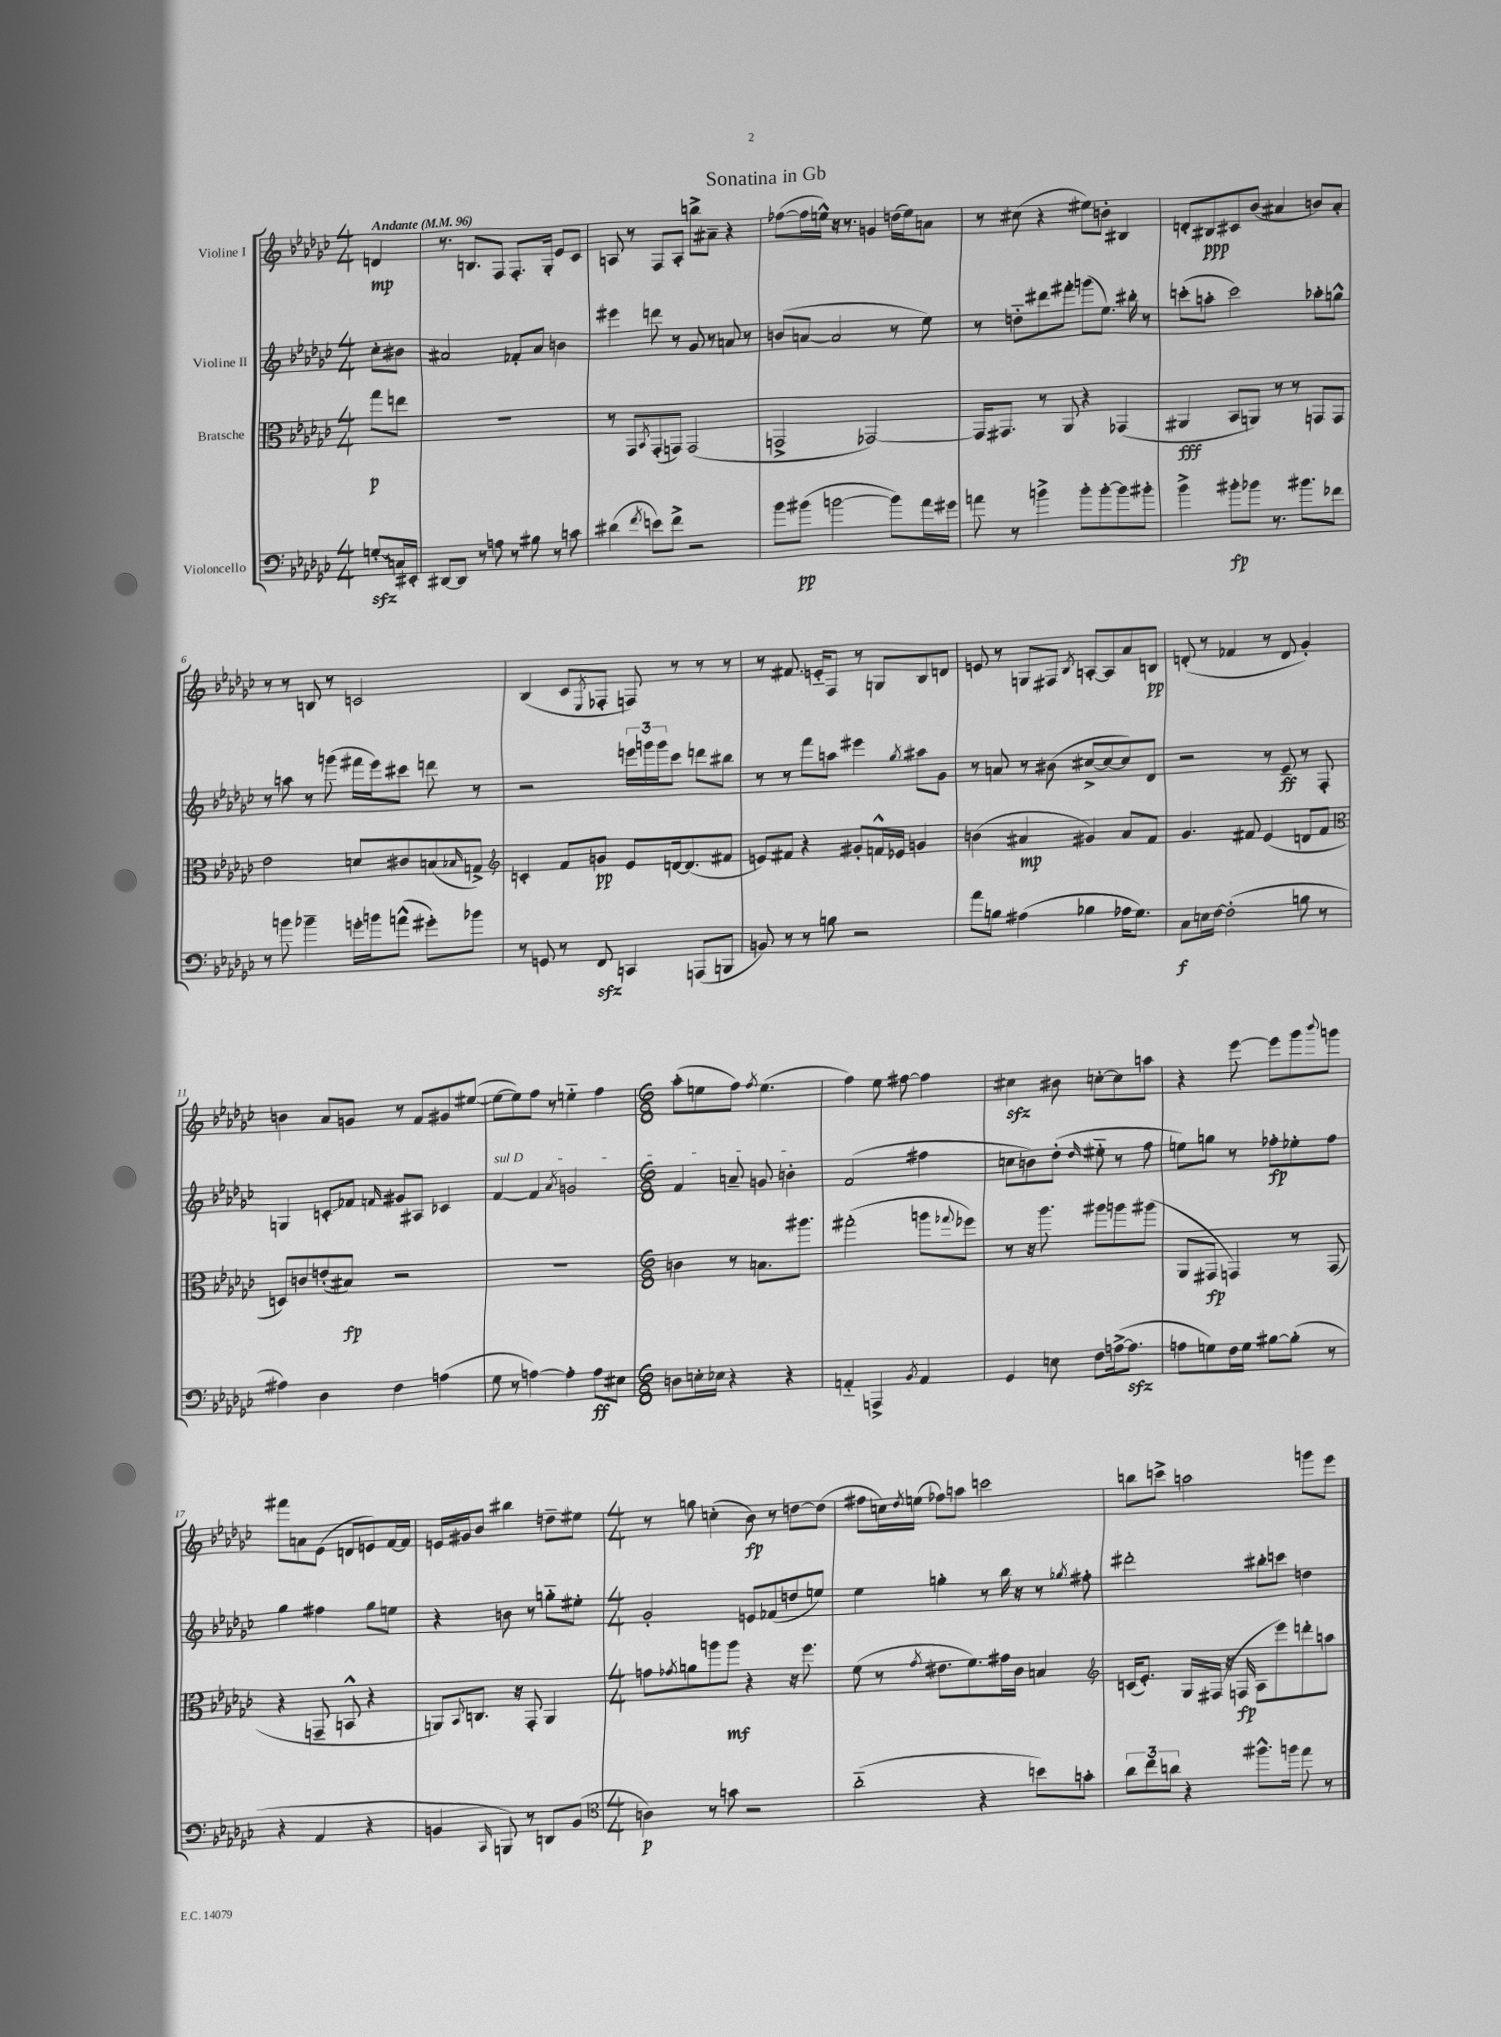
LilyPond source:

\header { title = "Sonatina in Gb" }
<<
\new StaffGroup <<
\new Staff = "s0" \with { instrumentName = "Violine I" } {
    \clef treble \key ges \major \numericTimeSignature \time 4/4 \partial 4 \tempo "Andante" 4 = 96
    d'4\mp |
    r8. b8. f8 f8.-. ges16-. ees'8 ces'8 |
    a8 r8 f8 a8-. b''8-> ais'8-- r4 |
    fes''8~( fes''16 e''16-^) r16 r8. g'4 d''16( e''16) a'8 |
    r8 cis''8( r4 eis''8\glissando) b'8-. bis4 |
    d'8-. bis8\ppp cis'8 bes'8( ais'4 b'8) ais'8-. |
    r8 r8 b8 r8 c'2 |
    bes4( ces'8 \acciaccatura { ees8 } fes8-. f8) r8 r8 r8 |
    r8 fis'8. e'16-_ f8 r8 g8 bes8 d'8 |
    e'8 r8 g8 fis8 \acciaccatura { bes8 } a8~-. a8 aes'8 b8\pp |
    d'8-.( r8 fes'4 r8 d'8 ges'4-.) |
    b'4 aes'8 g'8 r8 f'8 gis'8 eis''8~( |
    eis''8~ eis''8) f''8 r8 e''4-_ f''4 |
    \numericTimeSignature \time 6/8 aes''8-.( e''8 f''8) \acciaccatura { f''8 } e''4.( |
    f''4) ees''8 fis''8~ fis''4 |
    cis''4\sfz bis'8 c''8~-. c''8 a''8 |
    r4 ees'''8~ ees'''8 ges'''8 \appoggiatura { bes'''8 } g'''8 |
    fis'''8 a'8 ees'8( d'8 e'8) f'16~ f'16 |
    e'16 gis'16 bes'8 bis''4 d''8-- eis''8 |
    \numericTimeSignature \time 4/4 r8 g''8 c''4-.( bes'8\fp) r8 d''8~ d''8( |
    fis''8 c''16) \acciaccatura { des''8 } e''16( fes''8) a''8 c'''2 |
    b''8 c'''8-> a''2 g'''8 ees'''8 \bar "|." |
}
\new Staff = "s1" \with { instrumentName = "Violine II" } {
    \clef treble \key ges \major \numericTimeSignature \time 4/4 \partial 4
    ces''8-. bis'8 |
    ais'2 fes'8-. ais'8 b'4 |
    eis'''4 d'''8 r8 ges'8 r8 a'8 r8 |
    b'8( a'8~ a'2 r8 ees''8) |
    r8 d''8-_ dis'''8 fis'''8-. g'''8( ees''8.) bis''16-. r8 |
    c'''8-.( a''8-. c'''2) aes''8-. g''8-^ |
    r8 a''8 r8 g'''8( fis'''16 ees'''16) cis'''8 d'''8 r8 |
    r2 \tuplet 3/2 { e'''16 g'''16 g'''16 } ces'''8 d'''8 bis''8 |
    r8 r8 f'''8 a''8 eis'''4 \acciaccatura { ges''8 } ais''8 ges'8 |
    r8 a'8 r8 bis'8( cis''8~-> cis''8~ cis''8) des'8 |
    r2 r8 ees'8--\ff r8 f8-. |
    g4 c'8-.\glissando fes'8 \grace { f'16 } gis'8 ais8 ces'4 |
    \once \override TextSpanner.bound-details.left.text = \markup { \italic "sul D" } f'4~\startTextSpan f'4 \acciaccatura { aes'8 } g'2 |
    \numericTimeSignature \time 6/8 f'4 a'8-- g'8 b'4-.\stopTextSpan |
    f'2( fis''4 |
    c''8 b'8) des''8-.( \grace { des''16 } eis''8-_ r8 f''8 |
    e''8) g''8 r8 fes''8-.\fp ees''8-. fes''8 |
    ges''4 fis''4 ges''8 e''8 |
    r4 b'8 r8 g''8-_ eis''8-. |
    \numericTimeSignature \time 4/4 ges'2-. e'8 fes'8( d''8 e''8) |
    ees''4 g''4-. r8 bes''16 r16 r8 \acciaccatura { ges''8 } fis''8-. |
    dis'''2-. bis''8-. c'''8 d''4 \bar "|." |
}
\new Staff = "s2" \with { instrumentName = "Bratsche" } {
    \clef alto \key ges \major \numericTimeSignature \time 4/4 \partial 4
    ges''8\p e''8 |
    R1 |
    r8 ges,8 \acciaccatura { bes,8 } ges,8-.( g,8) g,2( |
    g,2-> ges,2~) |
    ges,16 gis,8. r8 aes,8 r4 ges,4( |
    ais,4\fff bes,8 a,8) r8 r8 g,8 g,8 |
    ees'2 d'8 cis'8 b8( \grace { bes16 } g8->) |
    \clef treble c'4-. f'8 g'8\pp ees'8 d'16~ d'8.( fis'8 |
    e'8) fis'8 r4 gis'8-. f'16-^ ees'16 g'4 |
    b'4( ais'4\mp gis'4) ais'8 f'8 |
    ges'4. fis'8 ees'4( d'8 fis'8 |
    \clef alto d8) c'8 e'8-.( bis8\fp) r2 |
    R1 |
    \numericTimeSignature \time 6/8 c'4 r8 b8. ais''8. |
    gis''2-.( a''8 \appoggiatura { ges''8 } fes''8) |
    r8 r16 aes''8. ais''8 a''8 ais''8( |
    aes,8 gis,8\fp g,4) r8 g,8( |
    r4 g,8-- b,8-^ r4 |
    a,8) \appoggiatura { bes,8 } c8. r16 ges,8-. a,4 |
    \numericTimeSignature \time 4/4 g'8 \acciaccatura { ges'8 } a'8 a''8 a''8\mf r4 r16 f''8. |
    f'8( r8 \acciaccatura { ges'8 } eis'8. f'8.) gis'16 ces'16 b4 |
    \clef treble c'16( ees'8.-.) ges16 fis16( r16 f16\fp aes8 ees'''8) d'''8-. a''8 \bar "|." |
}
\new Staff = "s3" \with { instrumentName = "Violoncello" } {
    \clef bass \key ges \major \numericTimeSignature \time 4/4 \partial 4
    \once \override Glissando.style = #'zigzag g8-.\glissando\sfz c16 eis,16-. |
    dis,8~ dis,8 r8 a8 r8 bis8 r8 c'8 |
    dis'4( \acciaccatura { f'8 } e'8) f'8-> r2 |
    bes'8 bis'8\pp( b'2~ b'8) aes'16 gis'16 |
    a'8 r8 b'4-> b'8-. b'8~-. b'8 bis'8-. |
    bes'4-> bis'8-.\fp bes'8 r8. bis'8. fes'8 |
    r8 b'8 bes'4-- g'16-. b'16 a'8-^( gis'8-.) bes'8 |
    r8 g,8 r8 f,8\sfz c,4 a,,8( b,,8 |
    b,8) r8 r8 b8 r2 |
    aes'8 b8 ais4( bes4 aes16 ges8.) |
    ces8\f e16 f16~ f2-.( b8 r8 |
    ais4) des4 f4 a4( |
    ges8 r8 a4~) a4-. a8\ff eis8 |
    \numericTimeSignature \time 6/8 d8 e16-. ees16 r4 r4 |
    a,4-_ a,,4-> \acciaccatura { bes,8 } a,4 |
    ges,4 e8 f8 a16~->( a8.\sfz |
    a8 g8) f16 g16 bis8~ bis8-.( r8 |
    r4 aes,4 r4 |
    b,4 \grace { ces,16 } b,,8) r8 d,8 b,8( |
    \numericTimeSignature \time 4/4 \clef tenor a4\p) r8 g'8 r2 |
    aes'2-_( r4 b'8) g'8-. |
    \tuplet 3/2 { aes'8 ces''8 a'8 } r4 fis''8.-^ f''16 ees''8 r8 \bar "|." |
}
>>
>>
